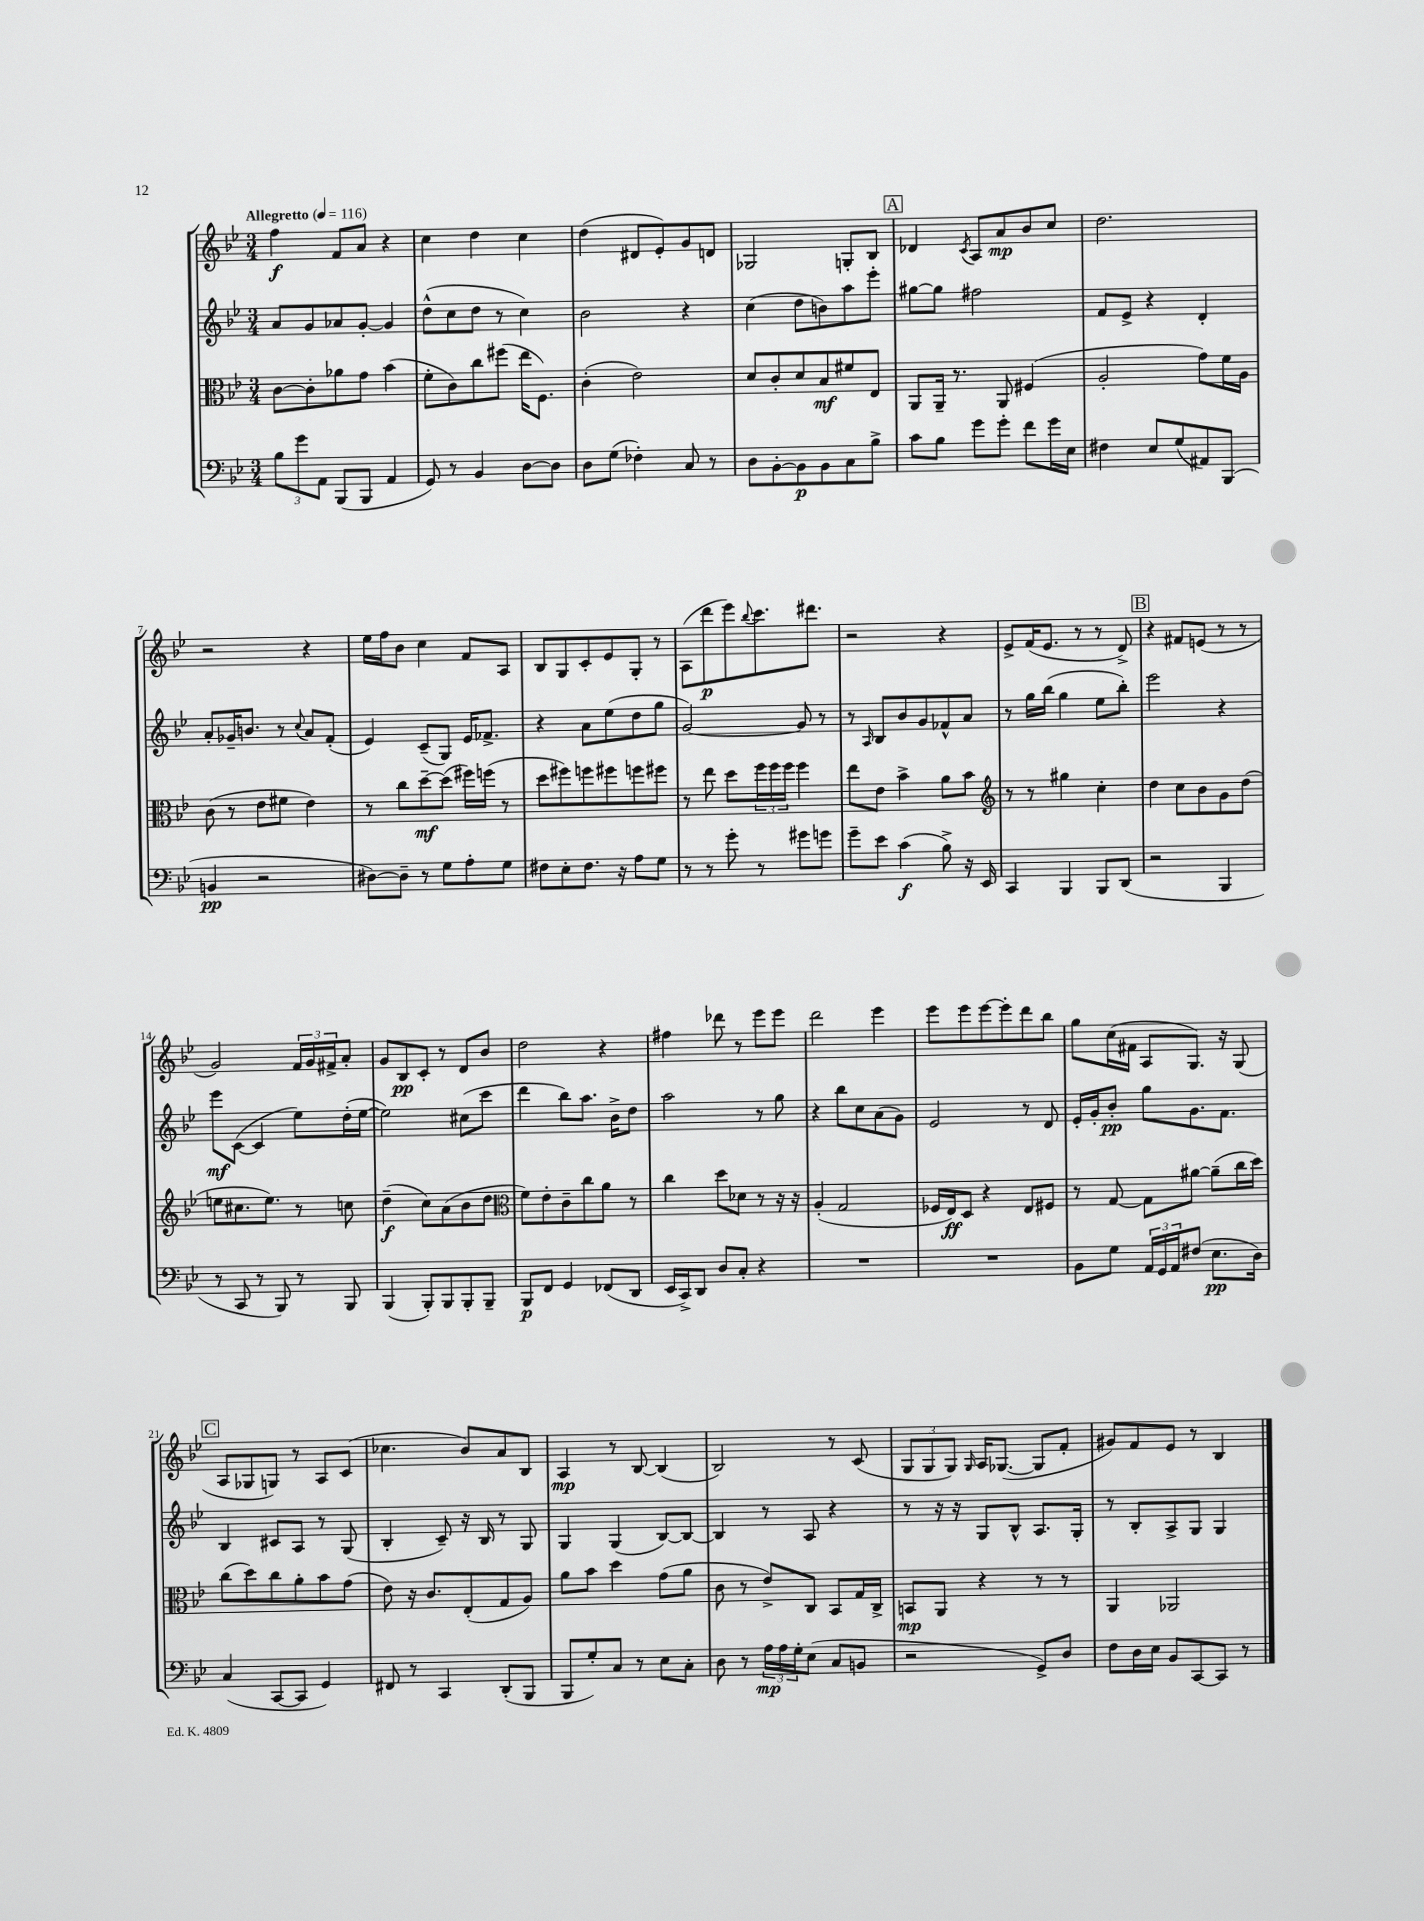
<<
\new StaffGroup <<
\new Staff = "s0" {
    \clef treble \key bes \major \numericTimeSignature \time 3/4 \tempo "Allegretto" 4 = 116
    f''4\f f'8 a'8 r4 |
    c''4 d''4 c''4 |
    d''4( dis'8 ees'8-.) g'8 d'8 |
    ges2 g8-. bes8 |
    \mark \markup { \box "A" } des'4 \acciaccatura { c'8 } a8 a'8\mp bes'8 c''8 |
    d''2. |
    r2 r4 |
    ees''16 f''16 bes'8 c''4 f'8 a8 |
    bes8 g8 c'8-. ees'8 g8-. r8 |
    a8( d'''8\p ees'''8) \appoggiatura { bes''8 } c'''8. dis'''8. |
    r2 r4 |
    ees'8-> f'16( ees'8. r8 r8 d'8->) |
    \mark \markup { \box "B" } r4 fis'8 e'8( r8 r8 |
    g'2) \tuplet 3/2 { f'16 g'16 fis'16-> } a'8-. |
    g'8 bes8\pp c'8-. r8 d'8 bes'8 |
    d''2 r4 |
    fis''4 des'''8 r8 ees'''8 ees'''8 |
    d'''2 ees'''4 |
    ees'''8 ees'''8 ees'''8~ ees'''8-. d'''8 bes''8 |
    g''8 c''16( fis'16 a8 g8.) r16 g8( |
    \mark \markup { \box "C" } a8 ges8 g8) r8 a8 c'8( |
    ces''4. bes'8) a'8 bes8 |
    a4\mp r8 bes8~ bes4( |
    bes2) r8 c'8( |
    \tuplet 3/2 { g8 g8 g8) } \grace { g16 } a16 ges8.~( ges8 f'8-. |
    gis'8) f'8 ees'8 r8 bes4 \bar "|." |
}
\new Staff = "s1" {
    \clef treble \key bes \major \numericTimeSignature \time 3/4
    a'8 g'8 aes'8 g'8~-. g'4 |
    d''8-^( c''8 d''8 r8 c''4) |
    bes'2 r4 |
    c''4( d''8 b'8) a''8 ees'''8-. |
    \mark \markup { \box "A" } gis''8~ gis''8 fis''2 |
    f'8 ees'8-> r4 d'4-. |
    a'8-. ges'16-- b'8. r8 \appoggiatura { c''8 } a'8 f'8-.( |
    ees'4) c'8--( g8) ees'16 fes'8.-> |
    r4 a'8 ees''8( d''8 g''8 |
    g'2~) g'8 r8 |
    r8 \grace { a16 } bes8 bes'8 g'8 fes'8-^ a'8 |
    r8 g''16 bes''16( g''4 ees''8 bes''8-.) |
    \mark \markup { \box "B" } ees'''2 r4 |
    ees'''8\mf c'8~( c'4 ees''8) d''16-.( ees''16~ |
    ees''2) cis''8( c'''8 |
    d'''4 bes''8) a''8. bes'16-> d''8 |
    a''2 r8 g''8 |
    r4 bes''8 c''8 a'8( g'8) |
    ees'2 r8 d'8 |
    ees'16-. g'16-. bes'8-.\pp g''8 g'8. f'8. |
    \mark \markup { \box "C" } bes4 cis'8 a8 r8 g8( |
    bes4-. c'8--) r16 bes16 r8 g8 |
    g4 g4( bes8~) bes8~ |
    bes4 r8 a8 r4 |
    r8 r16 r16 g8 bes8-^ a8. g16-. |
    r8 bes8-. a8-> g8 g4 \bar "|." |
}
\new Staff = "s2" {
    \clef alto \key bes \major \numericTimeSignature \time 3/4
    c'8~ c'8-. aes'8 g'8 bes'4( |
    f'8-. c'8) c''8 fis''8( ees''16 f8.) |
    c'4-.( ees'2) |
    d'8 c'8-. d'8 bes8\mf fis'8 ees8 |
    \mark \markup { \box "A" } a,8 a,16-- r8. a,8 fis4( |
    a2-. g'8) f'16 a16 |
    c'8( r8 ees'8 fis'8 ees'4) |
    r8 c''8 d''8~--\mf d''8( fis''16) f''16( r8 |
    d''8 fis''8) f''8 fis''8 f''8 fis''8 |
    r8 ees''8 d''8 \tuplet 3/2 { f''16 f''16 f''16 } f''4 |
    ees''8 ees'8 bes'4-> a'8 bes'8 |
    \clef treble r8 r8 gis''4 c''4-. |
    \mark \markup { \box "B" } d''4 c''8 bes'8 g'8 d''8( |
    e''8 cis''8. e''8.) r8 c''8 |
    d''4--\f( c''8) a'8( bes'8 d''8 |
    \clef alto f'8) ees'8-. c'8-- c''8 a'8 r8 |
    c''4 d''8 des'8 r8 r16 r16 |
    a4-.( g2 |
    fes16 ees16\ff) d8 r4 ees8 fis8 |
    r8 g8~ g8 ais'8~ ais'8--( c''16 d''16) |
    \mark \markup { \box "C" } c''8( d''8) c''8 a'8-. bes'8 g'8( |
    ees'8) r16 c'8. ees8-.( g8 a8) |
    a'8 bes'8 d''4 g'8( a'8 |
    c'8 r8 ees'8->) c8 bes,8 g16 c16-> |
    b,8\mp a,8 r4 r8 r8 |
    a,4 aes,2 \bar "|." |
}
\new Staff = "s3" {
    \clef bass \key bes \major \numericTimeSignature \time 3/4
    \tuplet 3/2 { bes8 g'8 a,8 } bes,,8( bes,,8 a,4 |
    g,8) r8 bes,4 d8~ d8 |
    d8 g8( fes4-.) c8 r8 |
    d8 bes,8~-. bes,8\p bes,8 c8 bes8-> |
    \mark \markup { \box "A" } c'8 bes8 g'8 g'8-. f'8 g'16 ees16 |
    fis4 ees8 g8( ais,8) bes,,8( |
    b,4\pp r2 |
    dis8~) dis8-- r8 g8 a8-. g8 |
    fis8 ees8-. fis8. r16 a8 g8 |
    r8 r8 g'8-. r8 gis'8 g'8 |
    g'8-- ees'8 c'4\f( bes8->) r16 ees,16 |
    c,4 bes,,4 bes,,8 d,8( |
    \mark \markup { \box "B" } r2 bes,,4 |
    r8 c,8 r8 bes,,8) r8 bes,,8 |
    bes,,4( bes,,8-.) bes,,8 bes,,8-. bes,,8-- |
    bes,,8\p f,8 g,4 fes,8( d,8 |
    ees,16 c,16->) d,8 d8 c8-. r4 |
    R2. |
    R2. |
    bes,8 g8 \tuplet 3/2 { a,16 g,16 a,16 } fis8( ees8.\pp d16) |
    \mark \markup { \box "C" } c4( c,8~ c,8 g,4) |
    fis,8 r8 c,4 d,8-.( bes,,8 |
    bes,,8 g8-.) c8 r8 ees8 c8-. |
    d8 r8 \tuplet 3/2 { a16\mp a16 g16-. } ees8( c8 b,8 |
    r2 g,8->) d8 |
    f8 d16 ees16 bes,8 c,8~ c,8 r8 \bar "|." |
}
>>
>>
